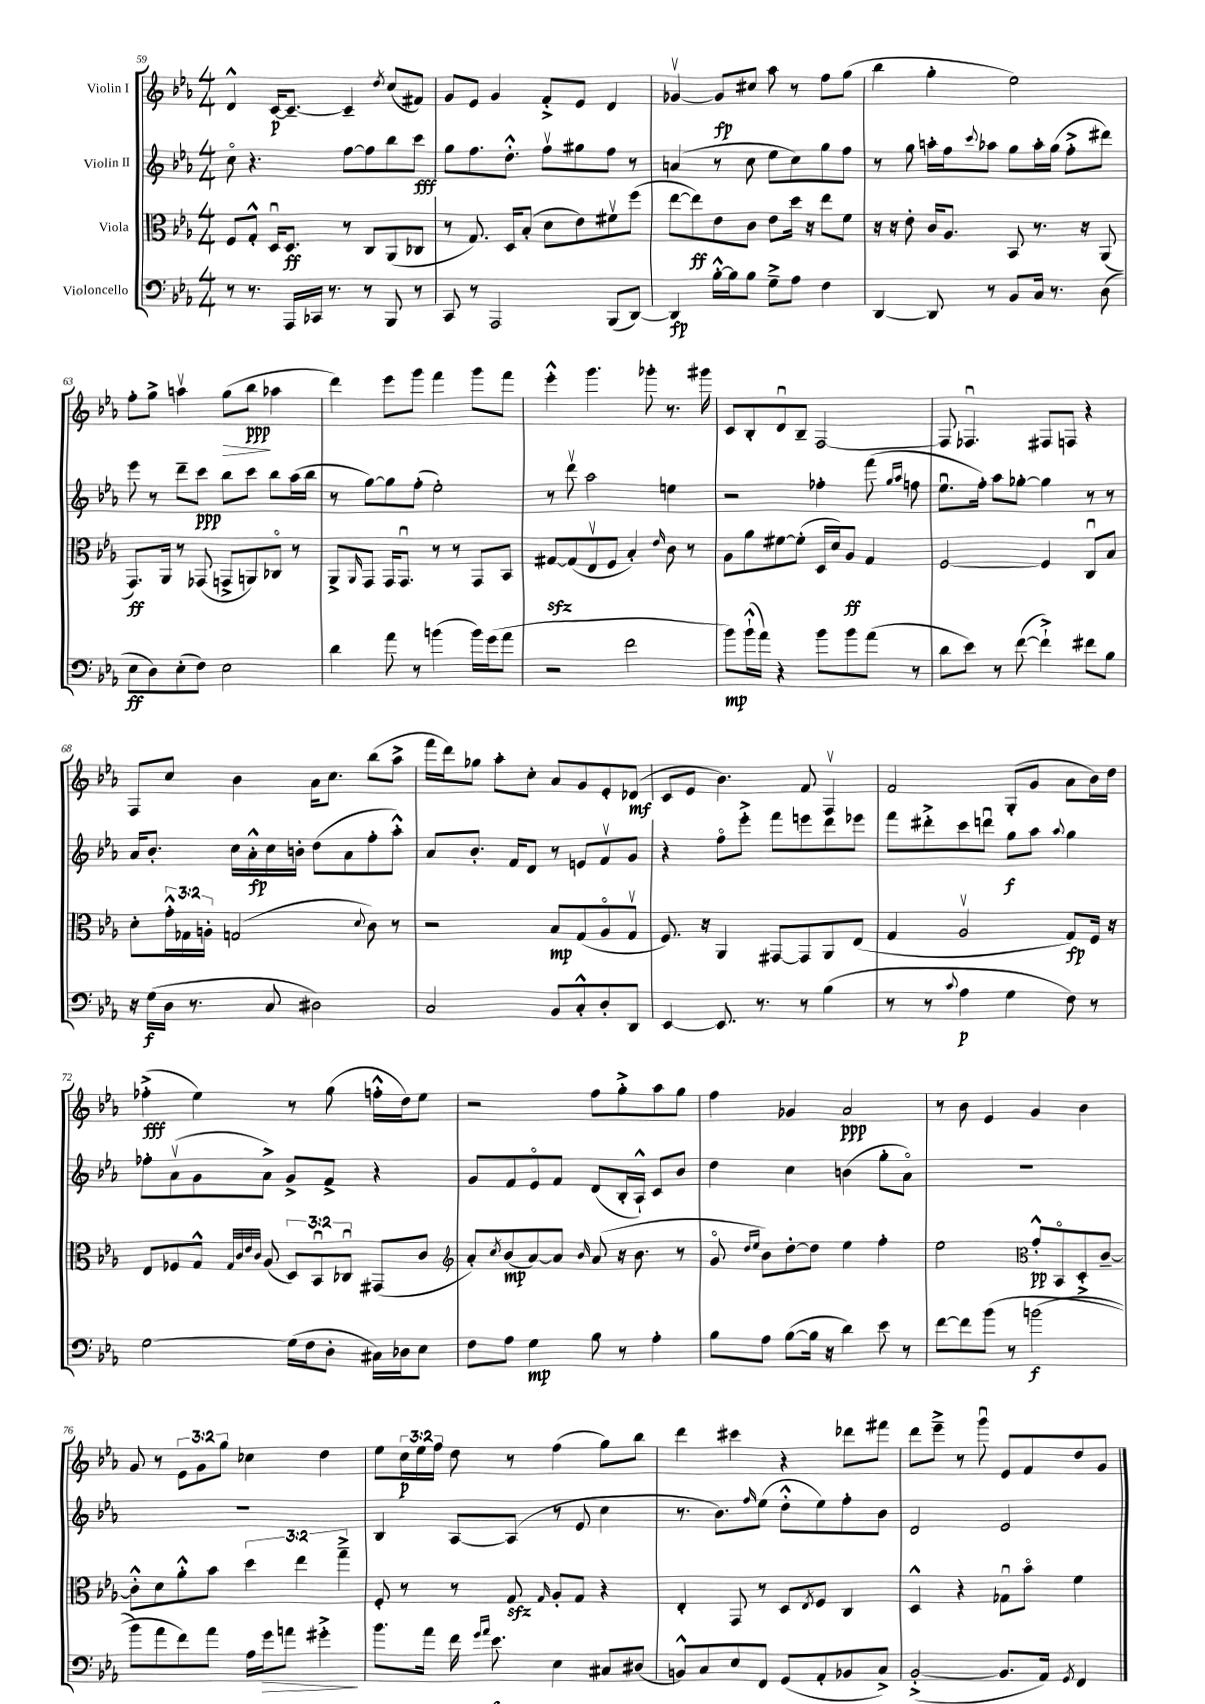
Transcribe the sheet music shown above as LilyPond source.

<<
\new StaffGroup <<
\new Staff = "s0" \with { instrumentName = "Violin I" } {
    \clef treble \key ees \major \numericTimeSignature \time 4/4 \override Staff.TupletNumber.text = #tuplet-number::calc-fraction-text
    d'4-^ c'16~\p c'8.~-- c'4-- \acciaccatura { d''8 } c''8( fis'8) |
    g'8 ees'8 g'4 f'8-.-> ees'8 d'4 |
    ges'4~\upbow ges'8\fp cis''8 aes''8 r8 f''8 g''8( |
    bes''4 g''4-. ees''2) |
    f''8-. g''8-> a''4\upbow g''8\>( bes''8\ppp\! aes''4 |
    d'''4) ees'''8 g'''8 f'''4 g'''8 f'''8 |
    ees'''4-.-^ g'''4. ges'''8-. r8. gis'''16 |
    c'8 bes8-. d'8\downbow bes8-- f2~ |
    f8 fes4.\downbow fis8 f8 r4 |
    f8 c''8 bes'4 aes'16 c''8. bes''8( aes''8-> |
    f'''16 d'''16) ges''8 aes''8-. c''8-. aes'8 g'8 ees'8-. des'8\mf( |
    c'8 ees'8 bes'4.) f'8 f4\upbow |
    f'2 g8-.( g'8 aes'8 bes'16) d''16 |
    fes''4-.->\fff( ees''4) r8 g''8( f''16-.-^ d''16) ees''8 |
    r2 f''8 g''8-.-> aes''8 g''8 |
    f''4 ges'4 aes'2\ppp |
    r8 bes'8 ees'4 g'4 bes'4 |
    g'8 r8 \tuplet 3/2 { ees'8 g'8 g''8 } ces''4 d''4 |
    ees''8 \tuplet 3/2 { c''16\p ees''16 f''16 } d''8 r8 f''4( g''8) bes''8 |
    d'''4 cis'''4 r4 des'''8 fis'''8 |
    d'''8 ees'''8---> r8 g'''8\downbow ees'8 f'8 d''8 g'8 \bar "|." |
}
\new Staff = "s1" \with { instrumentName = "Violin II" } {
    \clef treble \key ees \major \numericTimeSignature \time 4/4
    c''8\flageolet r4. f''8~ f''8 bes''8 c'''8\fff |
    g''8 f''8. d''8.-.-^ f''8\upbow gis''8 f''8 r8 |
    a'4( r8 c''8 ees''8 c''8) g''8 f''8 |
    r8 g''8 a''16-. f''16 \appoggiatura { c'''8 } aes''8 g''8 aes''16-. g''16( f''8-.-> dis'''8) |
    ees'''8 r8 d'''8-- c'''8\ppp bes''8 c'''8 bes''8 aes''16( bes''16 |
    r8 g''8~) g''8 f''8-.( ees''2-.) |
    r8 d'''8\upbow aes''2 e''4 |
    r2 fes''4-. f'''8( \grace { g''16 aes''16 } f''8 |
    ees''8.\downbow f''16-.) aes''8 ges''8~-. ges''4 r8 r8 |
    aes'16 bes'8.-. c''16 aes'16-.-^\fp c''16 b'16-. d''8( aes'8 f''8-. aes''8-.-^) |
    aes'8 bes'8.-. f'16 d'8 r8 e'8 f'8\upbow g'8 |
    r4 f''8\flageolet ees'''8-.-> f'''8 e'''8 d'''8 ees'''8 |
    f'''8 dis'''8-.-> c'''8 d'''8\downbow g''8\f aes''8 \appoggiatura { aes''8 } g''4 |
    fes''8-. aes'8\upbow( g'8 aes'8->) g'8-> f'8-> r4 |
    g'8 f'8 ees'8\flageolet f'8 d'8( bes16-. aes16-!-^) c'8 bes'8 |
    d''4 c''4 b'4( g''8-. aes'8\flageolet) |
    R1 |
    R1 |
    bes4 aes8~ aes8( r8 ees'8 c''4 |
    r8. bes'8.) \grace { f''16 } ees''8( d''8-.-^ ees''8) f''8-. bes'8 |
    d'2 ees'2 \bar "|." |
}
\new Staff = "s2" \with { instrumentName = "Viola" } {
    \clef alto \key ees \major \numericTimeSignature \time 4/4 \override Staff.TupletNumber.text = #tuplet-number::calc-fraction-text
    f8 g8-.-^ d16\downbow d8.\ff r8 c8 aes,8( ces8 |
    r8 g8.) d16 bes8-.( d'8 ees'8) fis'8\upbow f''8( |
    ees''8~ ees''8\ff) ees'8 c'8 ees'8 d''16 r16 ees''8 f'8 |
    r16 r16 ees'8-. c'16 aes8. bes,8 r8. r16 aes,8( |
    g,8.\ff) aes,16 r8 ges,8( g,8-> a,8) ces8\flageolet r8 |
    aes,8-> \grace { aes,16 } g,8 g,16 g,8.\downbow r8 r8 g,8 bes,8 |
    gis8~\sfz gis8( ees8\upbow f8 bes4-.) \grace { ees'16 } c'8 r8 |
    aes8 aes'8 fis'8~ fis'8-.( d16 d'16) aes8\ff g4 |
    f2~ f4 c8\downbow bes8 |
    d'8-. \tuplet 3/2 { g'16-.-^ ges16 a16-. } g2( \appoggiatura { d'8 } c'8) r8 |
    r2 bes8\mp g8( aes8\flageolet g8\upbow |
    f8.) r16 aes,4 gis,8~ gis,8 aes,8 ees8( |
    g4 aes2\upbow g8\fp) f16 r16 |
    ees8 fes8 g8-^ \grace { g32 c'32 ees'32 c'32 } aes8( \tuplet 3/2 { d8) bes,8\downbow ces8\downbow } gis,8( c'8 |
    \clef treble aes'8-.) \acciaccatura { c''8 } bes'8\mp( aes'8~) aes'8 \grace { bes'16 } aes'8( r16 bes'8. r8 |
    g'8\flageolet \grace { d''16 ees''16 } bes'8) d''8~-. d''8 ees''4 f''4-. |
    ees''2 \clef alto g'8-.-^\pp bes,8\flageolet d8-.-> c'8~-- |
    c'8-.-^ d'8 aes'8-.-^ bes'8 \tuplet 3/2 { d''4 ees''4 g''4---> } |
    f8-. r8 r8 g8\sfz \grace { g16 } aes8-. g8 r4 |
    ees4-. g,8 r8 d8 \acciaccatura { ees8 } f8 c4 |
    d4-^ r4 ges8\downbow bes'8\flageolet f'4 \bar "|." |
}
\new Staff = "s3" \with { instrumentName = "Violoncello" } {
    \clef bass \key ees \major \numericTimeSignature \time 4/4
    r8 r8. aes,,16 ces,16 r8. r8 bes,,8 r8 |
    c,8 r8 aes,,2 bes,,8( d,8~) |
    d,4\fp bes16~-.-^ bes16 bes8 g8---> aes8 f4 |
    d,4~ d,8 r8 bes,8 c16 r8. d8( |
    ees8\ff d8) ees8-.( f8) ees2 |
    d'4 aes'8 r8 b'4( b'16) g'16( aes'8 |
    r2 f'2 |
    bes'8\mp) bes'16-!-^( aes'16) r4 bes'8 bes'8 aes'8( r8 |
    d'8 ees'8) r8 f'8~( f'4-!->) fis'8 bes8 |
    r16 g16\f( d16 r8. c8 dis2) |
    c2 bes,8 c8-.-^ d8-. d,8 |
    ees,4~ ees,8. r8. r8 bes4( |
    r8 r8 \appoggiatura { c'8 } aes4\p g4 f8) r8 |
    g2~ g16( f16 d8-. cis16) des16 ees8 |
    f8 aes8 g4\mp bes8 r8 aes4-. |
    bes8 aes8 bes8~( bes16 r16 d'4) ees'8 r8 |
    f'8~ f'8 bes'8\( r8 b'2\f( |
    bes'8) aes'8 f'8\) aes'8 aes16 g'16\> a'8 gis'4-.->\! |
    bes'8. aes'16 f'16 \grace { g'16 aes'16 } ees'8.\f ees4 cis8 dis8( |
    b,8-^) c8 ees8 f,8 g,8( aes,8-. bes,8 c8->) |
    bes,2~-.->\pp( bes,8. aes,16) \acciaccatura { g,8 } f,4 \bar "|." |
}
>>
>>
\layout { \context { \Score currentBarNumber = #59 } }
